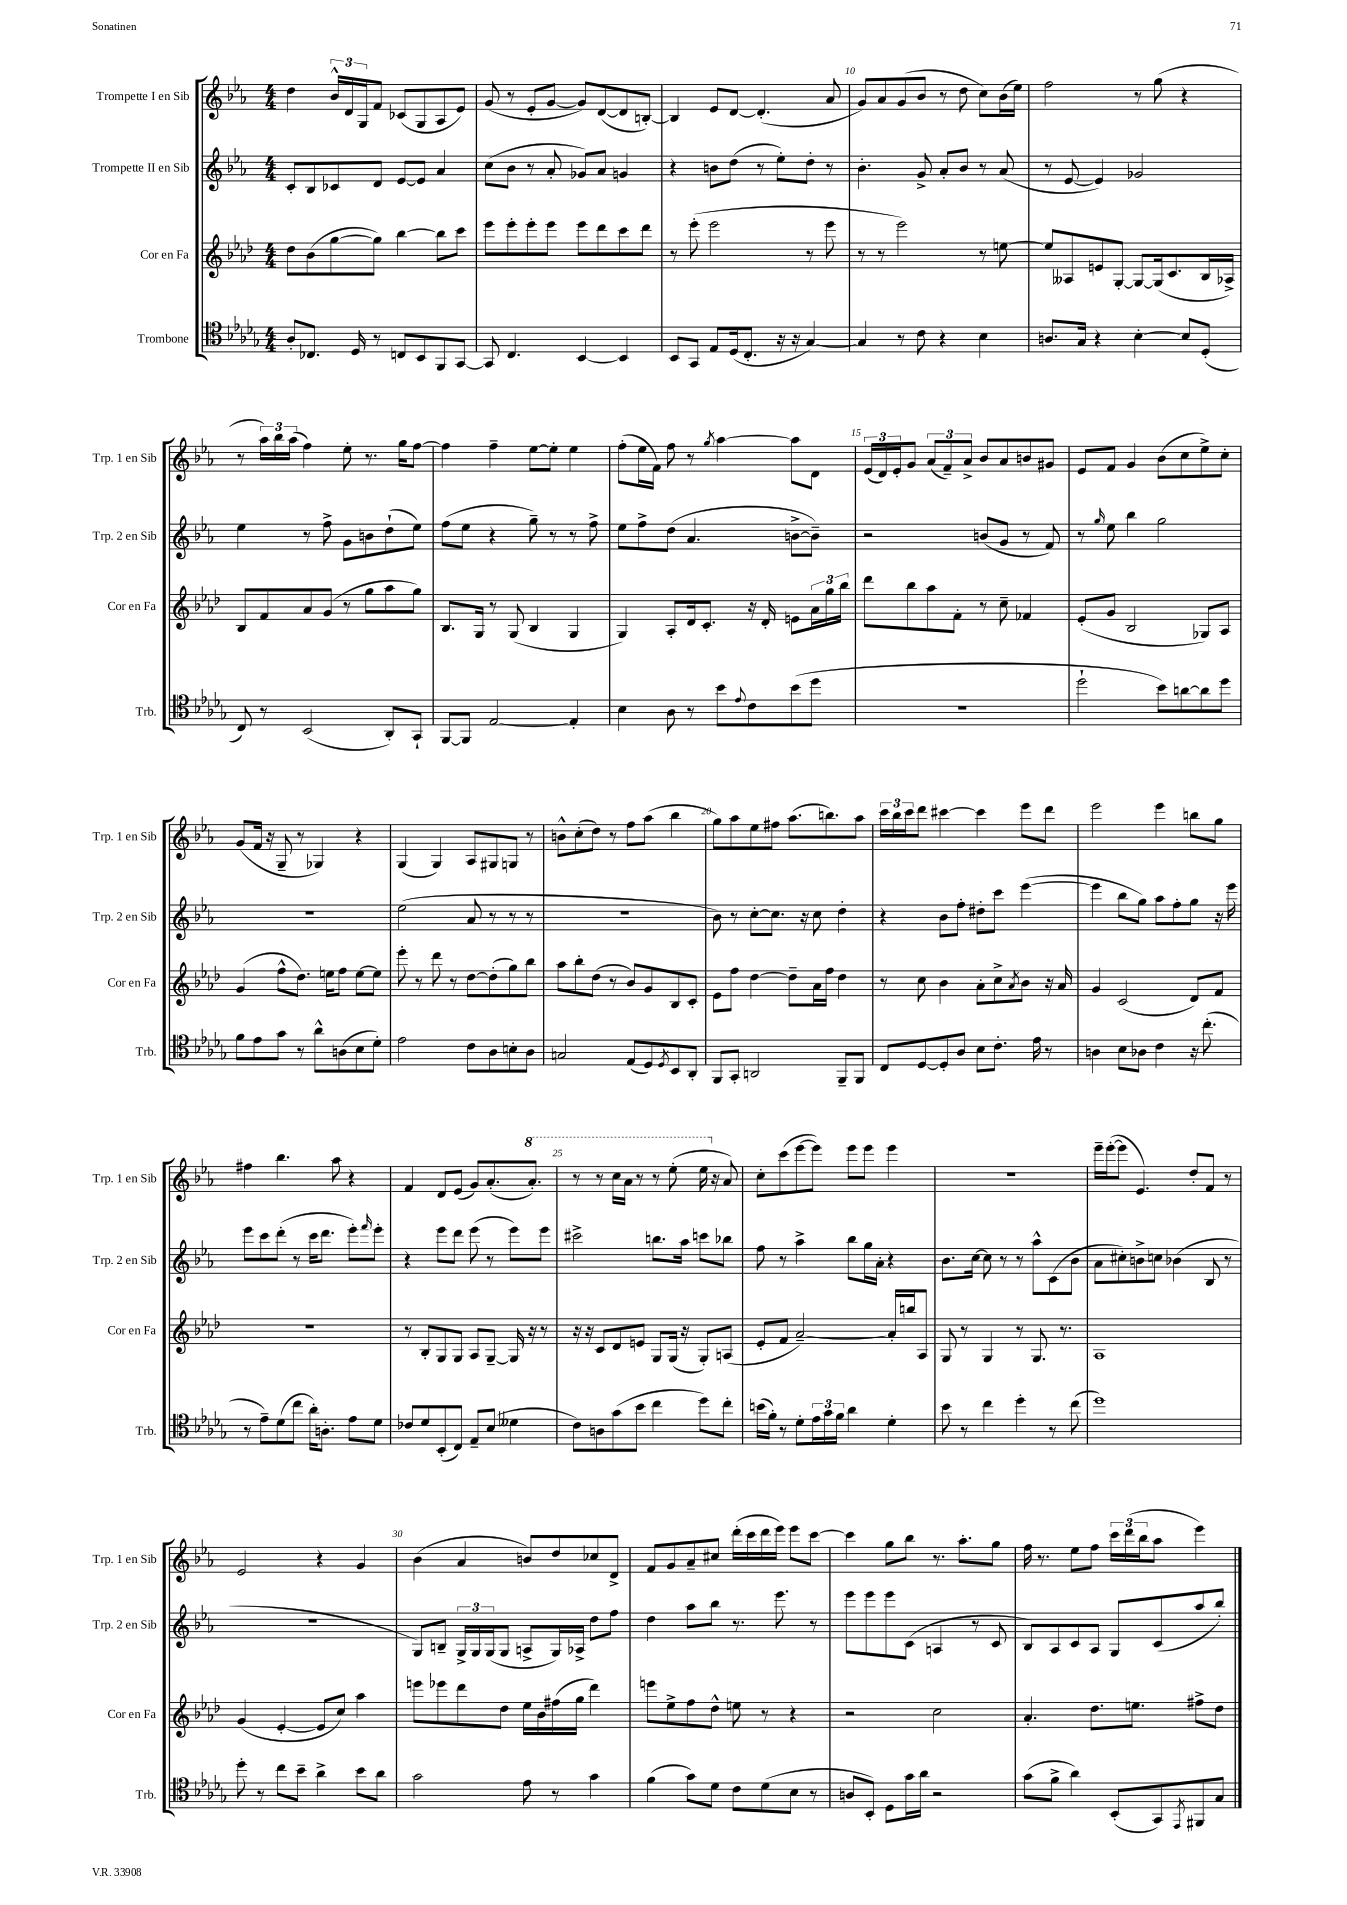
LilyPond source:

<<
\new StaffGroup <<
\new Staff = "s0" \with { instrumentName = "Trompette I en Sib" shortInstrumentName = "Trp. 1 en Sib" } {
    \clef treble \key ees \major \numericTimeSignature \time 4/4
    d''4 \tuplet 3/2 { bes'16-^ d'16 g16 } f'8 ces'8( g8 aes8 ees'8) |
    g'8( r8 ees'8-. g'8~ g'8) d'8~( d'8 b8~-.) |
    b4 ees'8 d'8~ d'4.-.( aes'8 |
    g'8) aes'8 g'8( bes'8 r8 d''8 c''8) bes'16( ees''16) |
    f''2 r8 g''8( r4 |
    r8 \tuplet 3/2 { aes''16) bes''16 aes''16( } f''4) ees''8-. r8. g''16 f''8~ |
    f''4 f''4-- ees''8~ ees''8-. ees''4 |
    f''8-.( ees''16 f'16) f''8 r8 \acciaccatura { g''8 } aes''4~ aes''8 d'8 |
    \tuplet 3/2 { ees'16( d'16) ees'16-. } g'8 \tuplet 3/2 { aes'8( f'8--) aes'8-> } bes'8 aes'8 b'8 gis'8 |
    ees'8 f'8 g'4 bes'8( c''8 ees''8->) c''8-. |
    g'8( f'16 r16 g8-- r8 ges4) r4 |
    g4( g4) aes8 gis8 g8 r8 |
    b'8-^ c''8-.( d''8) r8 f''8 aes''8( bes''4 |
    g''8) aes''8 ees''8 fis''8 aes''8.( b''8.) aes''8 |
    \tuplet 3/2 { c'''16 bes''16 c'''16 } d'''8 cis'''4~ cis'''4 ees'''8 d'''8 |
    ees'''2 ees'''4 b''8 g''8 |
    fis''4 bes''4. aes''8 r4 |
    f'4 d'8 ees'8( g'8) aes'8.-.( \ottava #1 aes''8.-.) |
    r8 r8 c'''16 aes''16 r8 r8 ees'''8-.( ees'''16 \ottava #0 r16 aes'8) |
    c''8-. c'''8( ees'''8~ ees'''8) ees'''8 ees'''8 ees'''4 |
    R1 |
    ees'''16-- ees'''16~-.( ees'''8 ees'4.) d''8-. f'8 r8 |
    ees'2 r4 g'4 |
    bes'4( aes'4 b'8) d''8 ces''8 d'8-> |
    f'8 g'8 aes'8-- cis''8 d'''16-.( c'''16 d'''16 ees'''16) ees'''8 c'''8~ |
    c'''4 g''8 bes''8 r8. aes''8.-. g''8 |
    f''16 r8. ees''8 f''8 \tuplet 3/2 { c'''16 d'''16( bes''16 } aes''8 ees'''4) \bar "|." |
}
\new Staff = "s1" \with { instrumentName = "Trompette II en Sib" shortInstrumentName = "Trp. 2 en Sib" } {
    \clef treble \key ees \major \numericTimeSignature \time 4/4
    c'8-. bes8 ces'8 d'8 ees'8~ ees'8 aes'4 |
    c''8( bes'8 r8 aes'8-. ges'8) aes'8 g'4 |
    r4 b'8 d''8( r8 ees''8-.) d''8-. r8 |
    bes'4.-. g'8-> aes'8-. bes'8 r8 aes'8( |
    r8 ees'8~ ees'4) ges'2 |
    ees''4 r8 f''8-> g'8 b'8 d''8-!( ees''8) |
    f''8( ees''8 r4 g''8--) r8 r8 f''8-> |
    ees''8 f''8-> d''8( aes'4. b'8~-> b'8--) |
    r2 b'8( g'8 r8 f'8) |
    r8 \grace { g''16 } ees''8 bes''4 g''2 |
    R1 |
    ees''2( aes'8 r8 r8 r8 |
    R1 |
    bes'8) r8 c''8~-. c''8. r16 c''8 d''4-. |
    r4 bes'8 f''8-. dis''8-. c'''8 ees'''4~( |
    ees'''4 bes''8 g''8) aes''8 f''8-. g''8 r16 ees'''16 |
    ees'''8 c'''8 d'''8-.( r8 c'''16 d'''8. ees'''8-.) \grace { f'''16 } ees'''8-. |
    r4 ees'''8 d'''8 ees'''8( r8 ees'''8) ees'''8 |
    cis'''2-> b''8. aes''16 c'''8 bes''8 |
    f''8 r8 aes''4-> bes''8 g''16 aes'16-. r4 |
    bes'8. c''16~ c''8 r8 r8 aes''8-^ c'8( bes'8 |
    aes'8 cis''8-.) b'8-> c''8 bes'4( bes8 r8 |
    R1 |
    g8) b8-- \tuplet 3/2 { g16-> g16 g16( } g8 a8-> g16) aes16-> d''8 f''8 |
    d''4 aes''8 bes''8 r8. ees'''8. r8 |
    ees'''8 ees'''8 ees'''8 c'8( a4 r8 c'8 |
    bes8) aes8 c'8 aes8 g8 c'8( aes''8 bes''8-.) \bar "|." |
}
\new Staff = "s2" \with { instrumentName = "Cor en Fa" shortInstrumentName = "Cor en Fa" } {
    \clef treble \key aes \major \numericTimeSignature \time 4/4
    des''8 bes'8( g''8~ g''8) bes''4~ bes''8 c'''8 |
    ees'''8 ees'''8-. ees'''8-. ees'''8 ees'''8 des'''8 c'''8 des'''8 |
    r8 ees'''8-.( ees'''2 r8 ees'''8 |
    r8 r8 ees'''2) r8 e''8~ |
    e''8 aeses8 e'8 g8~-. g8~ g16( c'8. bes16 aes16->) |
    bes8 f'8 aes'8 g'8( r8 g''8 aes''8 g''8) |
    bes8. g16 r8 g8( bes4 g4 |
    g4) aes8-. des'16 c'8.-. r16 des'16-. e'8 \tuplet 3/2 { aes'16 g''16 bes''16 } |
    des'''8 bes''8 aes''8 f'8-. r8 c''8-- fes'4 |
    ees'8-.( g'8 bes2 ges8) aes8 |
    g'4( f''8-^ des''8.) e''16 f''8 e''8~ e''8 |
    ees'''8-. r8 des'''8 r8 des''8~ des''8-.( g''8) bes''8 |
    aes''8 bes''8-. des''8( r8 bes'8) g'8 bes8 c'8-. |
    ees'8 f''8 des''4~ des''8-- aes'16 f''16 des''4 |
    r8 c''8 bes'4 aes'8-. c''8-> \acciaccatura { aes'8 } bes'8 r16 aes'16 |
    g'4 c'2( des'8) f'8 |
    R1 |
    r8 bes8-. g8 g8 aes8 g8~-- g16 r16 r8 |
    r16 r16 c'8 des'8 e'8 g8 g16( r16 g8-.) a8( |
    ees'8-. f'8 aes'2~--) aes'16-. b''16 aes8 |
    g8 r8 g4 r8 g8. r8. |
    aes1 |
    g'4( ees'4~-. ees'8 c''8) aes''4 |
    e'''8 ees'''8 des'''8 des''8 ees''16 bes'16 fis''16( g''16 des'''4) |
    e'''8 ees''8-> f''8 des''8-^ e''8 r8 r4 |
    r2 c''2 |
    aes'4.-. des''8. e''8. fis''8-> des''8 \bar "|." |
}
\new Staff = "s3" \with { instrumentName = "Trombone" shortInstrumentName = "Trb." } {
    \clef tenor \key des \major \numericTimeSignature \time 4/4
    aes8-. ces8. des16 r8 c8 bes,8 f,8 ges,8~ |
    ges,8 c4. bes,4~ bes,4 |
    bes,8 ges,8 ees8 des16( c8.-. r16 r16 ges4~) |
    ges4 r8 c'8 r4 bes4 |
    a8. ges16 r4 bes4~-. bes8 des8-.( |
    c8) r8 bes,2( aes,8-.) ges,8-! |
    f,8~ f,8 ees2~ ees4-. |
    bes4 aes8 r8 bes'8 \appoggiatura { ees'8 } c'8 bes'8( des''8 |
    R1 |
    des''2-! bes'8) a'8~ a'8 des''8 |
    f'8 ees'8 ges'8 r8 aes'8-^ a8( bes8 des'8-.) |
    ees'2 c'8 aes8 b8-. aes8 |
    g2 ees8( des8) \acciaccatura { des8 } bes,8 aes,8-. |
    f,8 ges,8-. a,2 f,8-- f,8 |
    c8 des8~ des8-. aes8 bes8 c'8.-. ees'16 r8 |
    a4 bes8 aes8 c'4 r16 c''8.-.( |
    r8 ees'8--) des'8( c''8 aes'16-.) a8.-. ees'8 des'8 |
    ces'8 des'8 bes,8-.( c8) ees8-- bes8( deses'4 |
    c'8) a8 ges'8( bes'8 c''4 des''8) c''8-. |
    b'16( f'16-.) r8 des'8-. \tuplet 3/2 { ees'16 ges'16 f'16 } aes'4 des'4-. |
    bes'8 r8 c''4 des''4-. r8 c''8( |
    des''1) |
    des''8-. r8 c''8 bes'8-- aes'4-> bes'8 aes'8 |
    ges'2 ees'8 r8 ges'4 |
    f'4( ges'8) des'8 c'8 des'8( bes8 r8 |
    a8 bes,8-.) des8 ges'16 aes'16 r2 |
    ges'8( f'8-> aes'4) bes,8-.( ges,8) \acciaccatura { ees,8 } fis,8 ges8 \bar "|." |
}
>>
>>
\layout { \context { \Score currentBarNumber = #7 \override BarNumber.break-visibility = ##(#f #t #t) barNumberVisibility = #(every-nth-bar-number-visible 5) } }
